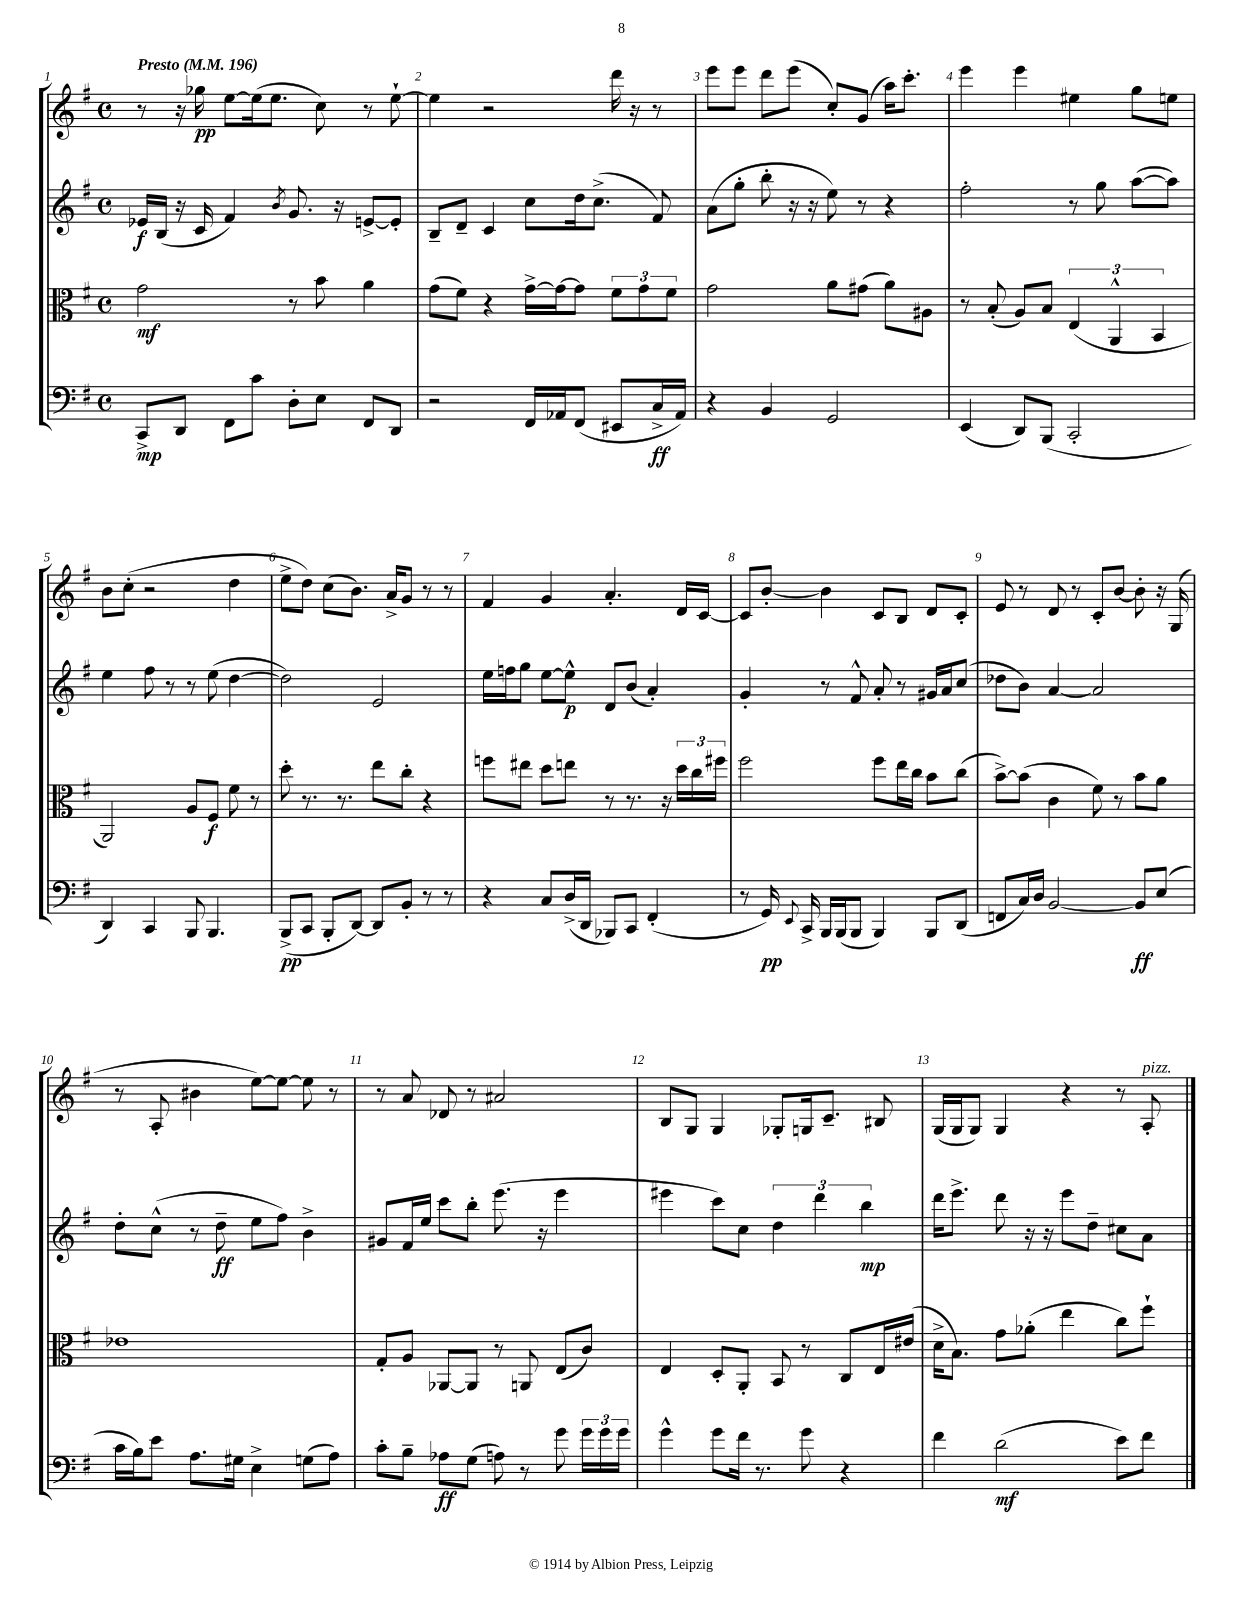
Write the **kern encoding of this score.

**kern	**kern	**kern	**kern
*staff4	*staff3	*staff2	*staff1
*clefF4	*clefC3	*clefG2	*clefG2
*k[f#]	*k[f#]	*k[f#]	*k[f#]
*M4/4	*M4/4	*M4/4	*M4/4
*met(c)	*met(c)	*met(c)	*met(c)
*MM196	*MM196	*MM196	*MM196
8CC^	2g	16e-	8r
.	.	(16B	.
8DD	.	16r	16r
.	.	16c	16gg-
8FF#	.	4f#)	[8ee
8c	.	.	(16ee]
.	.	.	8.ee
.	.	8qb	.
8D'	8r	8.g	.
8E	8b	.	8cc)
.	.	16r	.
8FF#	4a	[8e^	8r
8DD	.	8e']	[8ee`
=	=	=	=
2r	(8g	8B~	4ee]
.	8f#)	8d~	.
.	4r	4c	2r
16FF#	[16g^	8cc	.
16AA-	16g_	.	.
(8FF#	8g]	16dd	.
.	.	(8.cc^	.
8EE#	12f#	.	16ddd
.	.	.	16r
.	12g	.	.
16C^	.	8f#)	8r
.	12f#	.	.
16AA-)	.	.	.
=	=	=	=
4r	2g	(8a	8eee
.	.	8gg'	8eee
4BB	.	8bb'	8ddd
.	.	16r	(8eee
.	.	16r	.
2GG	8a	8ee)	8cc')
.	(8g#	8r	(8g
.	8a)	4r	16aa)
.	.	.	8.ccc'
.	8A#	.	.
=	=	=	=
(4EE	8r	2ff#'	4eee
.	(8B'	.	.
8DD)	8A)	.	4eee
(8BBB	8B	.	.
2CC'	(6E	8r	4ee#
.	.	8gg	.
.	6AA^^	.	.
.	.	([8aa	8gg
.	6BB	.	.
.	.	8aa])	8ee
=	=	=	=
4DD)	2AA)	4ee	8b
.	.	.	(8cc'
4CC	.	8ff#	2r
.	.	8r	.
8BBB	8A	8r	.
4.BBB	8F#	(8ee	.
.	8f#	[4dd	4dd
.	8r	.	.
=	=	=	=
(8BBB^	8dd'	2dd])	8ee^
8CC	8.r	.	8dd)
8BBB'	.	.	(8cc
.	8.r	.	.
[8DD)	.	.	8.b)
8DD]	8ee	2e	.
.	.	.	16a^
8BB'	8cc'	.	8g
8r	4r	.	8r
8r	.	.	8r
=	=	=	=
4r	8ff	16ee	4f#
.	.	16ff	.
.	8ee#	8gg	.
8C	8dd	[8ee	4g
(16D^	8ee	8ee^^]	.
16DD	.	.	.
8BBB-)	8r	8d	4.a'
8CC	8.r	(8b	.
(4FF#'	.	4a')	.
.	16r	.	.
.	24dd	.	16d
.	24cc	.	.
.	.	.	[16c
.	24ff#	.	.
=	=	=	=
8r	2ff#	4g'	8c]
16GG)	.	.	[8b'
8qqEE	.	.	.
16CC^	.	.	.
16BBB	.	8r	4b]
(16BBB	.	.	.
8BBB	.	8f#^^	.
4BBB)	8ff#	8a'	8c
.	16ee	8r	8B
.	16cc	.	.
8BBB	8b	16g#	8d
.	.	16a	.
(8DD	(8cc	(8cc	8c'
=	=	=	=
8FF	[8b^)	8dd-	8e
16C)	(8b]	8b)	8r
16D	.	.	.
[2BB	4c	[4a	8d
.	.	.	8r
.	8f#)	2a]	8c'
.	8r	.	[8b
8BB]	8b	.	8b']
(8E	8a	.	16r
.	.	.	(16G
=	=	=	=
16c	1e-	8dd'	8r
16B)	.	.	.
8e	.	(8cc^^	8A'
8.A	.	8r	4b#
.	.	8dd~	.
16G#	.	.	.
4E^	.	8ee	[8ee)
.	.	8ff#)	8ee_
(8G	.	4b^	8ee]
8A)	.	.	8r
=	=	=	=
8c'	8G'	8g#	8r
8B~	8A	16f#	8a
.	.	16ee	.
8A-	[8AA-	8ccc	8d-
(8G	8AA-]	8bb'	8r
8A)	8r	(8.eee	2a#
8r	8AA	.	.
.	.	16r	.
8g	(8E	4eee	.
24g	8c)	.	.
24g	.	.	.
24g	.	.	.
=	=	=	=
4g^^	4E	4eee#	8B
.	.	.	8G
8g	8D'	8ccc)	4G
16f#	8AA'	8cc	.
8.r	.	.	.
.	8BB	6dd	8G-'
8g	8r	.	16G
.	.	6ddd	.
.	.	.	8.c~
4r	8C	.	.
.	.	6bb	.
.	16E	.	8B#
.	(16e#	.	.
=	=	=	=
4f#	16d^	16ddd	(16G
.	8.B)	8.eee^	16G
.	.	.	8G)
(2d	8g	8ddd	4G
.	(8a-'	16r	.
.	.	16r	.
.	4ee	8eee	4r
.	.	8dd~	.
8e)	8cc)	8cc#	8r
8f#	8ff#`	8a	8A'
==	==	==	==
*-	*-	*-	*-
